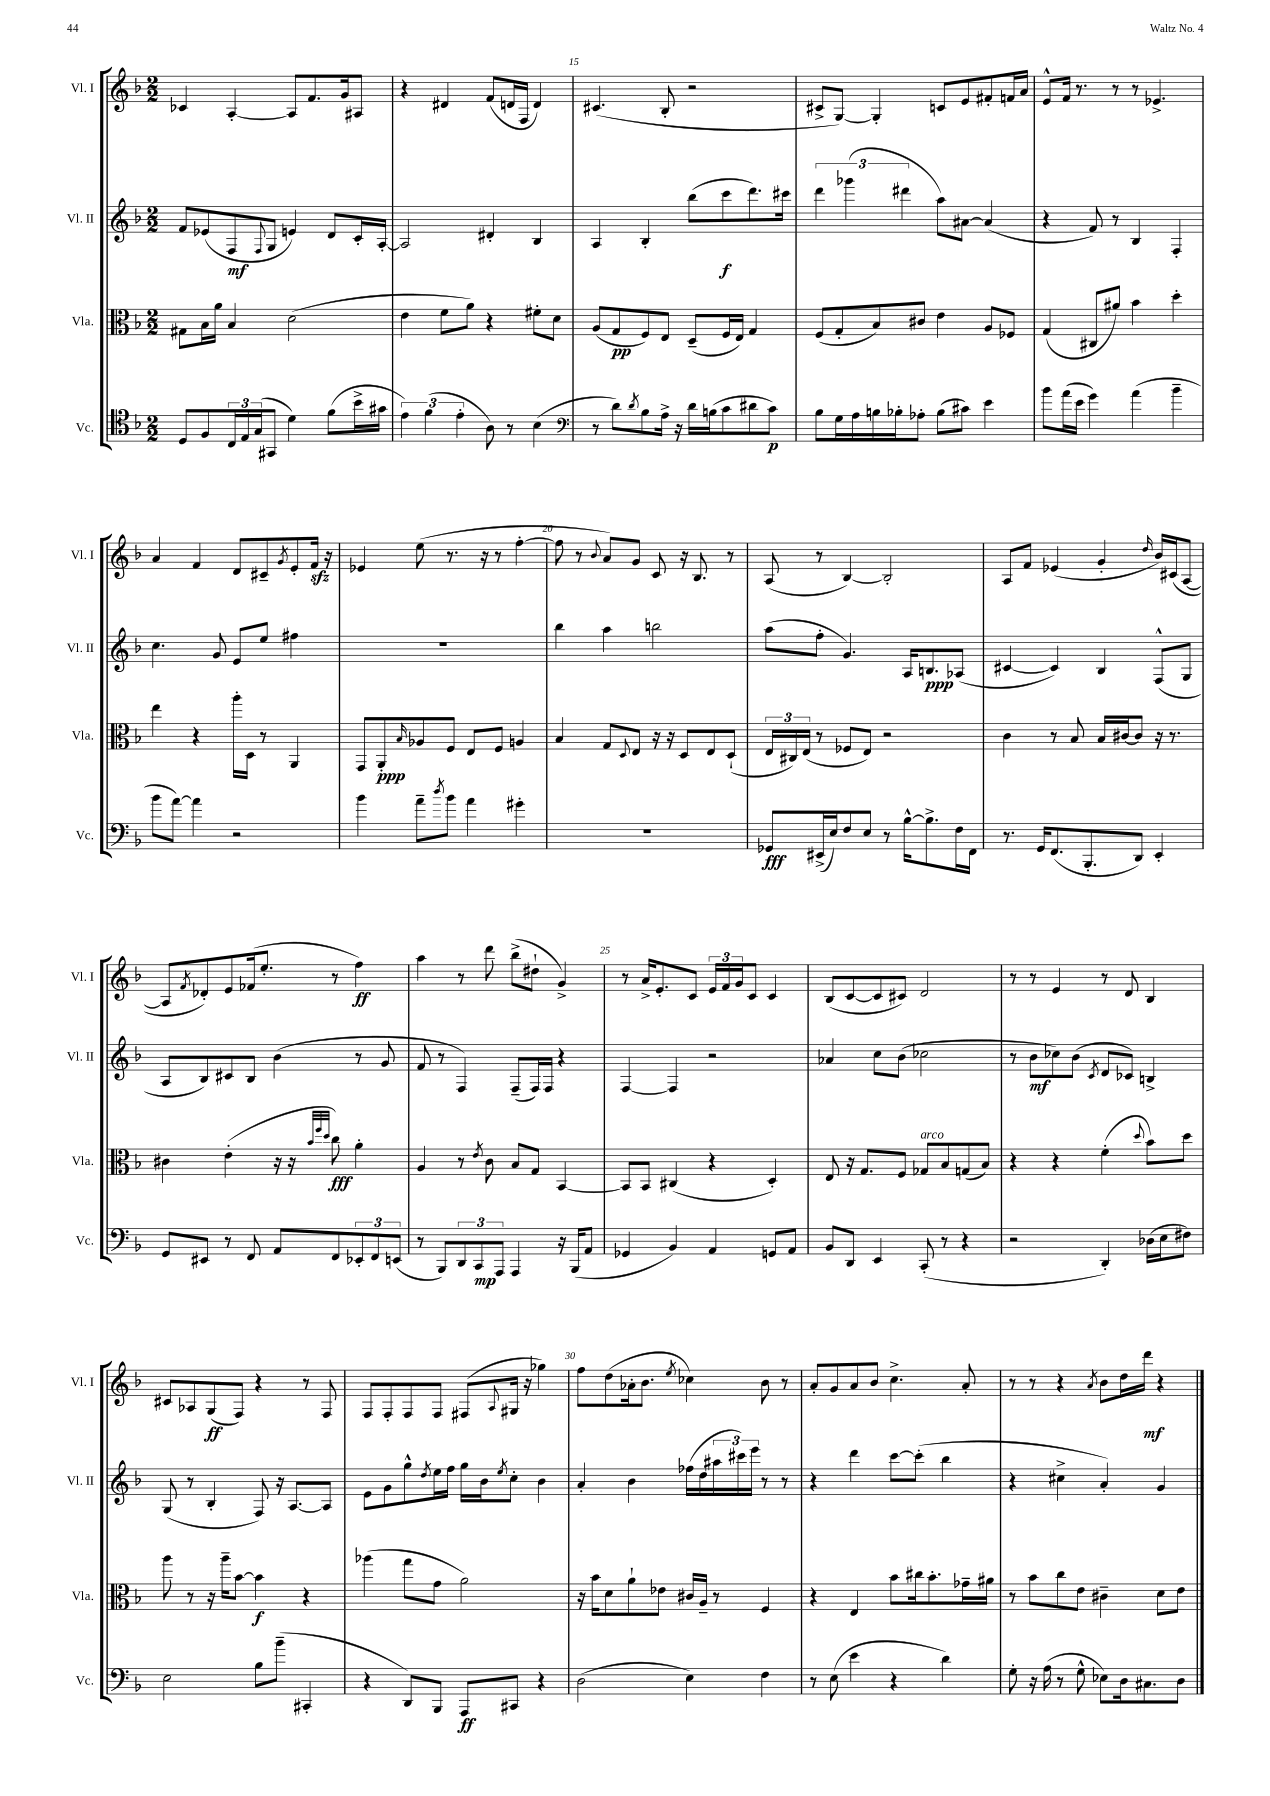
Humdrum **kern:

**kern	**kern	**kern	**kern
*staff4	*staff3	*staff2	*staff1
*clefC4	*clefC3	*clefG2	*clefG2
*k[b-]	*k[b-]	*k[b-]	*k[b-]
*M2/2	*M2/2	*M2/2	*M2/2
8D/L	8G#\L	8f/L	4c-/
8F/	16B-\L	(8e-/	.
.	16a\JJ	.	.
24C/L	4B-/	8F/	[4A'/
24E/	.	.	.
(24G/J	.	.	.
.	.	8qqF/	.
8GG#/J	.	8G/J	.
4d\)	(2d\	4e/)	8A/]L
.	.	.	8.f/
(8f\L	.	8d/L	.
.	.	.	16g/k
16b-^\L	.	16c'/L	8A#/J
16g#\JJ	.	[16A'/JJ	.
=	=	=	=
6e\)	4e\	2A/]	4r
(6f\	.	.	.
.	8f\L	.	4d#/
6e'\	.	.	.
.	8a\J)	.	.
8A\)	4r	4d#'/	(8f/L
8r	.	.	16d/L
.	.	.	16F/JJ
(4B-\	8f#'\L	4B-/	4d/)
.	8d\J	.	.
=	=	=	=
*clefF4	*	*	*
8r	(8A/L	4A/	(4.c#/
8d\L)	8G/	.	.
8qd/	.	.	.
8B-\	8F/)	4B-'/	.
16A^\Jk	8E/J	.	8B-'/
16r	.	.	.
16d\LL	(8D~/L	(8bb-\L	2r
(16B\J	.	.	.
8c\	16F/L	8ccc\	.
.	16E/JJ)	.	.
8d#\	4G/	8.ddd\)	.
8c\J)	.	.	.
.	.	16ccc#\Jk	.
=	=	=	=
8B-\L	(8F/L	6ddd\	8c#^/L
16G\L	8G'/	.	[8G/J)
.	.	(6ggg-\	.
16A\	.	.	.
16B\	8B-/)	.	4G'/]
16B-'\J	.	.	.
.	.	6ddd#\	.
8A-'\J	8c#/J	.	.
(8B-\L	4e\	8aa\L)	8c/L
8c#\J)	.	[8a#\J	8e/
4e\	8A/L	(4a#/]	8f#'/
.	8F-/J	.	16f/L
.	.	.	16a/JJ
=	=	=	=
8b-\L	(4G/	4r	8e^^/L
(16a\L	.	.	16f/Jk
16e\JJ	.	.	8.r
4g\)	8C#/L	8f/)	.
.	8a#/J)	8r	8r
(4a\	4b-\	4B-/	8r
.	.	.	4.e-^/
4b-~\	4dd'\	4F'/	.
=	=	=	=
8b-\L	4ee\	4.cc\	4a/
[8a\J)	.	.	.
4a\]	4r	.	4f/
.	.	8g/	.
2r	16aa'\LL	8e/L	8d/L
.	16D\JJ	.	.
.	8r	8ee/J	8c#~/
.	.	.	8qg/
.	4AA/	4ff#\	8e'/
.	.	.	16f/Jk
.	.	.	16r
=	=	=	=
4b-\	8GG/L	1r	4e-/
.	8AA'/	.	.
.	16qqB-/	.	.
8a~\L	8A-/	.	(8ee\
8qdd/	.	.	.
8b-\J	8F/J	.	8.r
4a\	8E/L	.	.
.	.	.	16r
.	8F/J	.	8r
4g#'\	4A/	.	[4ff'\
=	=	=	=
1r	4B-/	4bb-\	8ff\]
.	.	.	8r
.	.	.	8qqb-/
.	8G/L	4aa\	8a/L)
.	8qqD/	.	.
.	8E/J	.	8g/J
.	16r	2bb\	8c/
.	16r	.	.
.	8D/L	.	16r
.	.	.	8.B-/
.	8E/	.	.
.	(8D`/J	.	8r
=	=	=	=
8GG-/L	24E/LL	(8aa\L	(8A/
.	24C#/)	.	.
.	(24E/JJ	.	.
(16EE#^/L	8r	8ff'\J	8r
16E/J)	.	.	.
8F/	8F-/L	4.g/)	[4B-/)
8E/J	8E/J)	.	.
8r	2r	.	2B-'/]
[16B-^^\LK	.	16A/LK	.
8.B-^\]	.	8.B/	.
16F\L	.	(8A-/J	.
16FF\JJ	.	.	.
=	=	=	=
8.r	4c\	[4c#/	8A/L
.	.	.	8f/J
16GG/LK	.	.	.
(8.FF/	8r	4c#/])	(4e-/
.	8B-/	.	.
8.BBB-'/	.	.	.
.	16B-/LL	4B-/	4g'/
.	[16c#/J	.	.
8DD/J)	8c#/]J	.	.
.	.	.	16qqdd/
4EE'/	16r	(8F^^/L	16b-/LL)
.	8.r	.	(16c#/J
.	.	8G/J	[8A/J
=	=	=	=
8GG/L	4c#\	8A/L	8A/]L
.	.	.	8qf/
8EE#/J	.	8B-/)	8d-'/)
8r	(4e'\	8c#/	8e/
8FF/	.	8B-/J	(16f-/k
.	.	.	8.ee'/J
8AA/L	16r	(4b-\	.
.	16r	.	.
.	32qqb-/LLL	.	.
.	32qqff/	.	.
.	32qqdd/JJJ	.	.
8FF/	8cc\)	.	8r
12EE-'/	4a'\	8r	4ff\)
12FF/	.	.	.
.	.	8g/	.
(12EE/J	.	.	.
=	=	=	=
8r	4A/	8f/	4aa\
8BBB-/L)	.	8r	.
12DD/	8r	4F/)	8r
12CC/	.	.	.
.	8qe/	.	.
.	8c\	.	8ddd\
12AAA/J	.	.	.
4AAA/	8B-/L	(8F~/L	(8bb-^\L
.	8G/J	16F/L)	8dd#`\J
.	.	16F/JJ	.
16r	[4BB-/	4r	4g^/)
(16BBB-/LK	.	.	.
8AA/J	.	.	.
=	=	=	=
4GG-/	8BB-/]L	[4F/	8r
.	8BB-/J	.	16a^/LK
.	.	.	8.e'/
4BB-/)	(4C#/	4F/]	.
.	.	.	8c/J
4AA/	4r	2r	24e/LL
.	.	.	24f/
.	.	.	24g/J
.	.	.	8c/J
8GG/L	4D'/)	.	4c/
8AA/J	.	.	.
=	=	=	=
8BB-/L	8E/	4a-/	(8B-/L
8DD/J	16r	.	[8c/
.	8.G/L	.	.
4EE/	.	8cc\L	8c/]
.	8F/J	(8b-\J	8c#/J)
(8CC'/	8G-/L	2cc-\	2d/
8r	8B-/	.	.
4r	(8G/	.	.
.	8B-/J)	.	.
=	=	=	=
2r	4r	8r	8r
.	.	8b-\L	8r
.	4r	8cc-\)	4e/
.	.	(8b-\J	.
.	.	8qc/	.
4DD'/)	(4f'\	8d/L	8r
.	.	8c-/J)	8d/
.	8qqdd/	.	.
(16D-\LL	8b-\L)	4B^/	4B-/
16E\J	.	.	.
8F#\J)	8dd\J	.	.
=	=	=	=
2E\	8aa\	(8G/	8c#/L
.	8r	8r	8A-/
.	16r	4B-'/	(8G/
.	16aa~\LK	.	.
.	[8b-\J	.	8F/J)
8B-\L	4b-\]	8F/)	4r
(8b-~\J	.	16r	.
.	.	[8.A/L	.
4CC#'/	4r	.	8r
.	.	8A/]J	8F/
=	=	=	=
4r	(4aa-\	8e\L	8F/L
.	.	8g\	8F'/
8DD/L)	8gg\L	8gg^^\	8F/
.	.	8qdd/	.
8BBB-/J	8g\J	16ee\L	8F/J
.	.	16ff\JJ	.
8AAA/L	2a\)	16gg\LL	(8F#/L
.	.	16b-\J	.
.	.	8qee/	8qqA/
8CC#/J	.	8cc'\J	16G#/Jk
.	.	.	16r
4r	.	4b-\	4gg-\)
=	=	=	=
(2D\	16r	4a'/	8ff\L
.	16b-\LK	.	.
.	8d\	.	(8dd\
.	8a`\	4b-\	16a-'\k
.	.	.	8.b-\J
.	8e-\J	.	.
.	.	.	8qee/
4E\)	16c#/LL	(16ff-\LL	4cc-\)
.	16A~/JJ	16dd\	.
.	8r	24aa#\	.
.	.	24ccc#\)	.
.	.	24eee\JJ	.
4F\	4F/	8r	8b-\
.	.	8r	8r
=	=	=	=
8r	4r	4r	8a'/L
(8E\	.	.	8g/
4e\	4E/	4ddd\	8a/
.	.	.	8b-/J
4r	8b-\L	[8ccc\L	4.cc^\
.	16cc#\k	(8ccc'\]J	.
.	8.b-'\	.	.
4d\)	.	4bb-\	.
.	16g-~\L	.	8a'/
.	16a#\JJ	.	.
=	=	=	=
8G'\	8r	4r	8r
16r	8b-\L	.	8r
(16A\	.	.	.
8r	8cc\	4cc#^\	4r
8G^^\	8e\J	.	.
.	.	.	8qa/
8E-\L)	4c#~\	4a'/)	8b-\L
16D\k	.	.	16dd\L
8.C#\	.	.	16ddd\JJ
.	8d\L	4g/	4r
8D\J	8e\J	.	.
==	==	==	==
*-	*-	*-	*-
